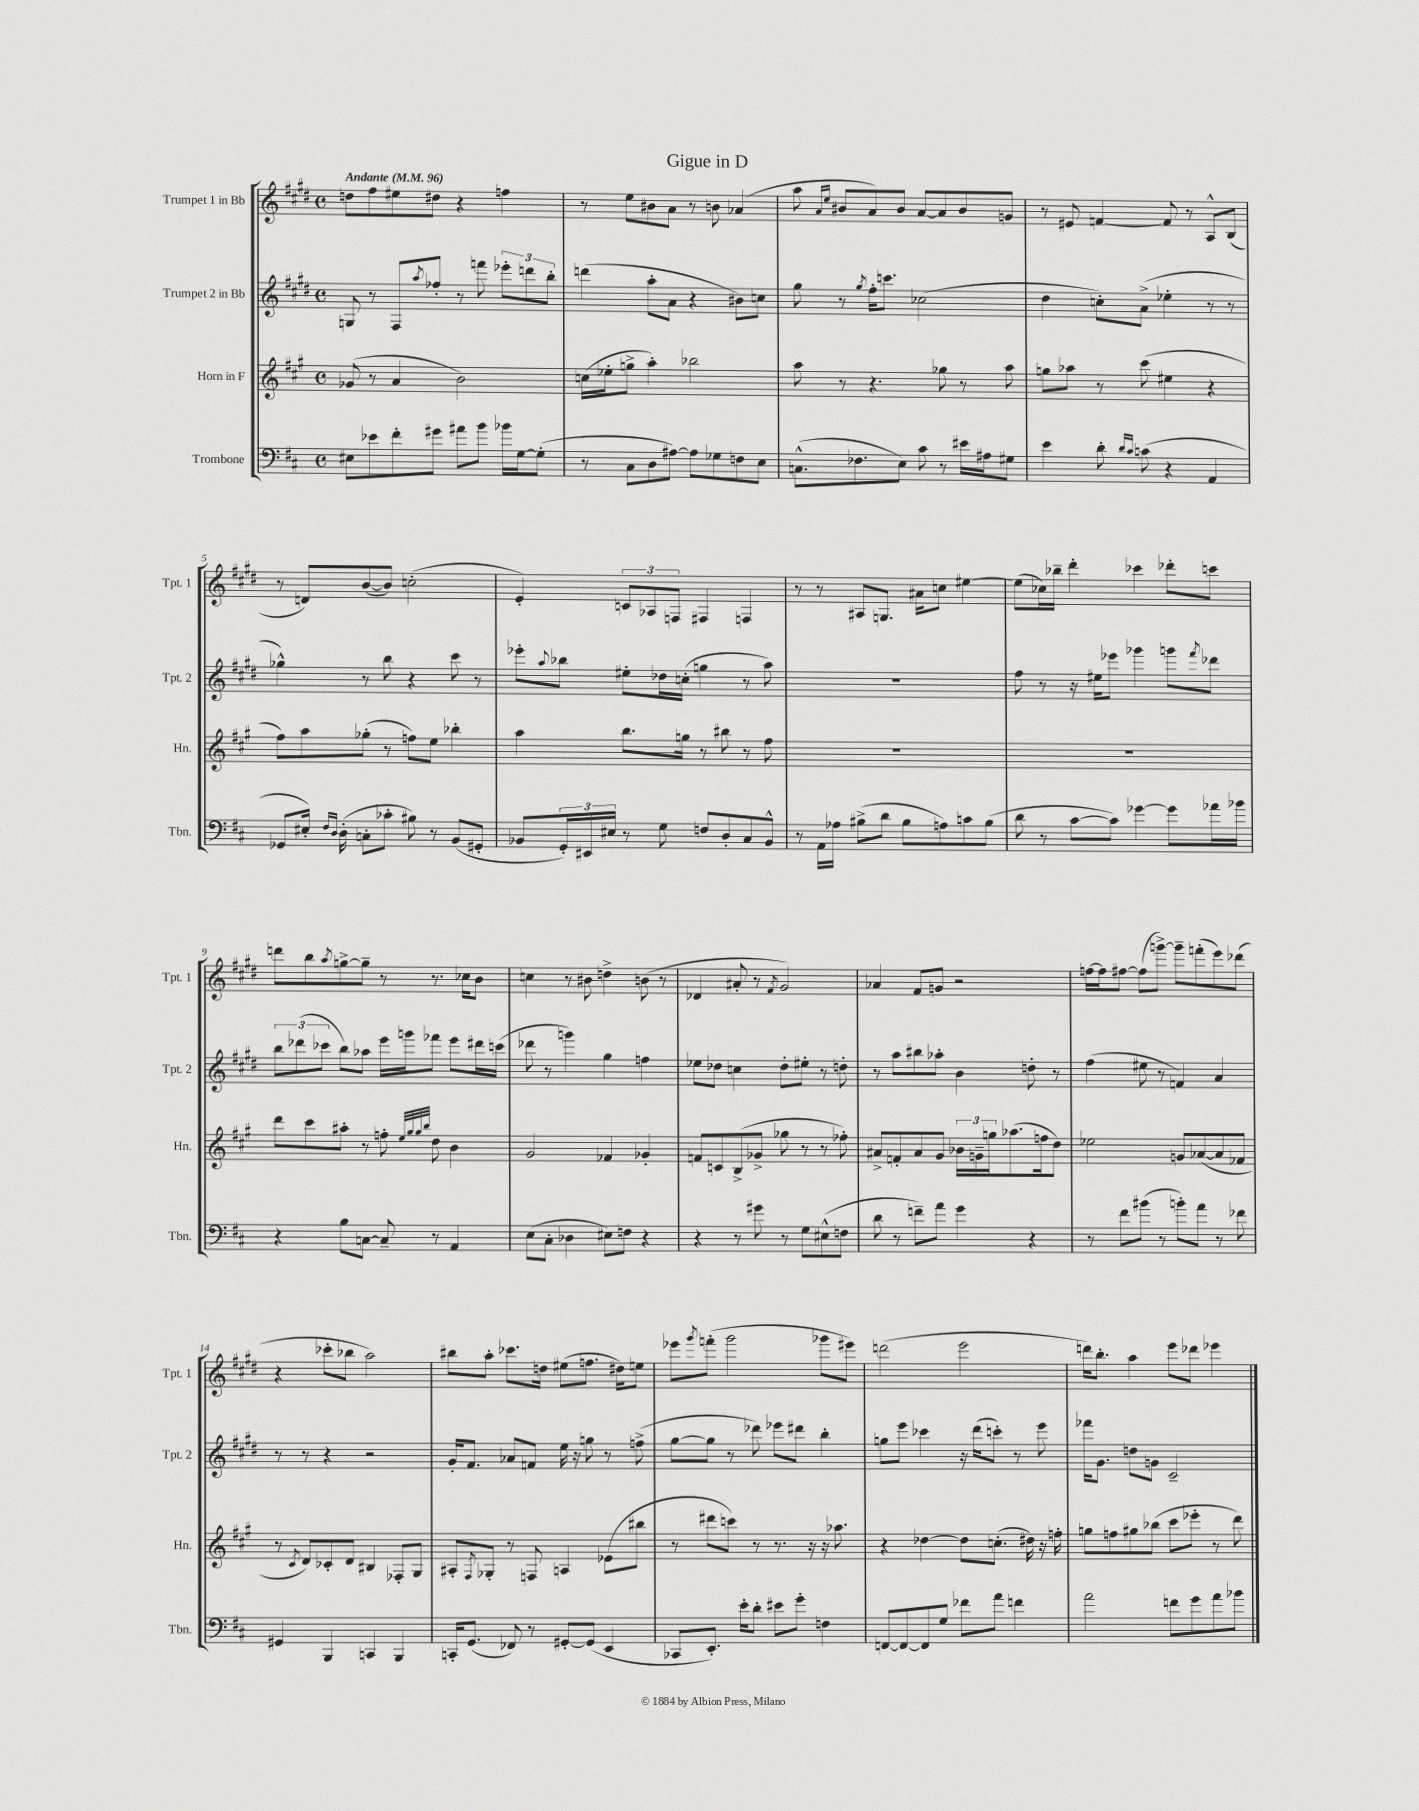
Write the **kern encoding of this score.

**kern	**kern	**kern	**kern
*part4	*part3	*part2	*part1
*staff4	*staff3	*staff2	*staff1
*I"Trombone	*I"Horn in F	*I"Trumpet 2 in Bb	*I"Trumpet 1 in Bb
*I'Tbn.	*I'Hn.	*I'Tpt. 2	*I'Tpt. 1
*clefF4	*clefG2	*clefG2	*clefG2
*k[f#c#]	*k[f#c#g#]	*k[f#c#g#d#]	*k[f#c#g#d#]
*M4/4	*M4/4	*M4/4	*M4/4
*met(c)	*met(c)	*met(c)	*met(c)
*MM96	*MM96	*MM96	*MM96
=1	=1	=1	=1
!	!	!	!LO:TX:a:B:t=Andante
8E#X\L	(8g-X/	8Gn/	8ddn\L
8e-X\	8r	8r	8ff#\
8f#'\	4a/	8F#/L	8ee#X\
.	.	8qaa/	.
8g#X\J	.	8ff-X'/J	8dd#X\J
8a#X\L	2b\)	8r	4r
8b\J	.	8fffn\	.
16b-X\LL	.	12eee-X'\L	4ffn\
[16G\J	.	.	.
.	.	12dddn\	.
(8G'\J]	.	.	.
.	.	12bb'\J	.
=2	=2	=2	=2
8r	(16ccn\LL	(4dddn\	8r
.	16ee-X'\J	.	.
8C#\L	8ggn^\J	.	8ee\L
8D\	4aa'\)	8aa'\L	8b#X\
[8A#X\J)	.	8a\J	8a\J
8A#\L]	2bb-X\	4r	8r
8G-X\	.	.	8bn\
8Fn\	.	8b#X\L)	(4a-X/
8E\J	.	8ccn\J	.
=3	=3	=3	=3
(8.Cn^^\L	8aa\	8gg#\	8aa\
.	.	.	16qqa/LL
.	.	.	16qqee/JJ
.	8r	8r	8b#X/L
8.F-X\	.	.	.
.	.	8qgg#/	.
.	4.r	16ff#'\KL	8a/)
.	.	8.cccn\J	.
8E\J)	.	.	8b#/J
8c#\	.	(2cc-X\	[8a/L
8r	8gg-X\	.	8a/]
16e#X\LL	8r	.	8b#/
16A#X\J	.	.	.
8G#X\J	8aa\	.	8gn/J
=4	=4	=4	=4
4e\	8ggn\L	4dd#\	8r
.	8aa-X\J	.	8e#X/
8d'\	8r	8ccn'\L)	[4fn/
16qqd/LL	.	.	.
16qqc#/JJ	.	.	.
(8cn\	(8ccc#\	(8a^\J	.
4r	4ee#X\	4ee-X'\	8f/]
.	.	.	8r
4AA/	4r	8r	8A^^/L
.	.	8r	(8B/J
!!LO:LB:g=z
=5	=5	=5	=5
8GG-X/L	8ff#\L)	4gg-X^^\)	8r
16E#X'/Jk)	8aa\	.	8dn/L)
16qqF#/LL	.	.	.
16qqD/JJ	.	.	.
(16D'\	.	.	.
8Cn'\L	(8gg-X'\J	8r	([8b/
8c-X'\J	8r	8bb\	8b/J])
8B#X\)	8ffn\L)	4r	(2ccn'\
8r	8ee\J	.	.
(8BB/L	4bb-X'\	8ccc#\	.
8GG#X'/J	.	8r	.
=6	=6	=6	=6
8BB-X/L	4aa\	8eee-X'\L	4e'/)
.	.	8qqaa/	.
24GG'/L)	.	8bb-X\J	.
24EE#X/	.	.	.
24E#X/JJ	.	.	.
8r	8.bb\L	8ee#X'\L	12cn/L
.	.	.	12A-X/
8G\	.	16dd-X\L	.
.	.	.	12Fn/J
.	16ggn\Jk	(16ccn'\JJ	.
8Fn/L	8r	4ggn\	4F#X/
8D'/	8bb#X\	.	.
8C#/	8r	8r	4Fn/
8BB-^^/J	8ff#\	8aa\)	.
=7	=7	=7	=7
8r	1r	1r	8r
16AA\LL	.	.	8r
16A-X\JJ	.	.	.
(8B#X^\L	.	.	8A#X/L
8d\J	.	.	8.Gn/J
8B#\L	.	.	.
.	.	.	16a#X\KL
8An\)	.	.	8ccn\J
8cn\	.	.	[4ee#X\
(8B#\J	.	.	.
=8	=8	=8	=8
8d\	1r	8ff#\	(8ee#\L]
8r	.	8r	16cc-X\L)
.	.	.	16bb-X~\JJ
[8c#\L	.	16r	4ddd#'\
.	.	16ee#X\KL	.
8c#\J])	.	8eee-X\J	.
[4g-X\	.	4ggg-X\	4ccc-X\
8g-\L]	.	8gggn\L	8ddd-X'\L
.	.	8qfff#/	.
16a-X\L	.	8ddd-X\J	8cccn\J
16b-X\JJ	.	.	.
!!LO:LB:g=z
=9	=9	=9	=9
4r	8ddd\L	12bb\L	8dddn\L
.	.	(12ddd-X\	.
.	8ccc#\	.	8bb\
.	.	12ccc-X\J	.
.	.	.	8qaa/
8B\L	8aa#X'\J	8bb\L)	[8ggn^\
[8Cn\J	8r	8aa-X\J	8gg~\J]
8C~/]	8ffn'\	16eee\LL	8r
.	.	16gggn\J	.
.	32qqee/LLL	.	.
.	32qqgg#/	.	.
.	32qqgg#/	.	.
.	32qqbb/JJJ	.	.
8r	8dd\	8fff-X\J	8.r
4AA/	4b\	8eee\L	.
.	.	.	16cc-X\KL
.	.	16ddd#X\L	8b\J
.	.	(16cccn\JJ	.
=10	=10	=10	=10
(8E\L	2g#/	8ddd-X\	4ccn\
8C#'\J	.	8r	.
4D-X\	.	4gggn\)	8r
.	.	.	8b#X\
8E#X\L)	4f-X/	4gg#\	4ddn^\
8Fn\J	.	.	.
4r	4g-X'/	4ffn\	(8bn\
.	.	.	8r
=11	=11	=11	=11
4r	8fn/L	8ee-X\L	4d-X/
.	8cn/	8dd-X\J	.
8r	(8B^/	4ccn\	8a#X'/
8g#X\	8g-X^/J	.	8r
.	.	.	8qf#/
8r	8gg-X\	8dd-'\L	2g#/)
8G\L	8r	8ee#X'\J	.
(8E#X^^\	8r	8r	.
8Fn\J	8ff-X'\)	8ddn'\	.
=12	=12	=12	=12
8d\	8a#X^/L	8r	4a-X/
8r	8fn'/	8aa\L	.
8fn~\L)	8a#/	8bb#X\	8f#/L
8a\J	8g#/J	8aa-X'\J	8gn/J
4g\	24b-X\LL	4b\	2r
.	24gn~\	.	.
.	24ggn\J	.	.
.	(8.aa-X\	.	.
4r	.	8ddn'\	.
.	16ffn\k	.	.
.	8dd\J)	8r	.
=13	=13	=13	=13
8r	2ee-X\	(4ff#\	[16ffn\LL
.	.	.	16ff\J]
8f#\L	.	.	[8ff#X\J
(8b#X\J	.	8ee#X\	(8ff#\L]
8r	.	8r	[8gggn^\J)
8bn'\L)	8gn/L	4fn/)	8ggg~\L]
8a\J	([8a-X/	.	(8fffn'\
8r	8a-/]	4a/	8eee\)
8f-X\	8f-X/J	.	(8ddd-X\J
!!LO:LB:g=z
=14	=14	=14	=14
4GG#X/	8r	8r	4r
.	8qc#/	.	.
.	8d/L)	8r	.
4BBB/	8c-X'/	4r	8ccc-X'\L
.	8d/J	.	8bb-X\J
4CCn/	4B#X/	2r	2aa\)
4BBB/	8F-X'/L	.	.
.	8G#/J	.	.
=15	=15	=15	=15
16CCn'/KL	8A#X'/L	16g#'/KL	8bb#X\L
(8.GG/J	.	8.f#/J	.
.	8qF#/	.	.
.	8G-X'/J	.	8aa'\J
8FF-X/)	8r	8a-X/L	8.ccc-X\L
8r	8Fn/	8fn/J	.
.	.	.	16ddn\Jk
[8GG#X'/L	4An/	16ee\	(8ee#X\L
.	.	16r	.
(8GG#/J]	.	8ggn\	8.ffn\J
4EE/	(8e-X\L	8r	.
.	.	.	16dd#X\KL)
.	8bb#X\J	(8ffn^\	8een\J
=16	=16	=16	=16
8CC-X/L	8r	[8gg#\L	8eee-X\L
.	.	.	8qggg#/
8.EE'/J)	8ddd#X\L	8gg#\J]	(8fffn'\J
.	8cccn\J)	8r	2ggg#\
16e'\KL	.	.	.
8d'\J	8r	8ddd-X\)	.
8e#X\L	8.r	8eee-X\L	.
8g'\J	.	8ddd#X\J	.
.	16r	.	.
4Fn\	16r	4bb'\	8ggg-X\L
.	8.aa-X\	.	.
.	.	.	8eee#X\J)
=17	=17	=17	=17
[8FFn/L	4r	8ggn\L	(2dddn\
8FF/_	.	8eee\J	.
8FF/]	[4dd-X\	4ccc-X\	.
8G/J	.	.	.
8f-X\L	8dd-\L]	16r	2eee\
.	.	(16ddd#\KL	.
8a\J	(8.ccn'\J	8cccn'\J)	.
4fn\	.	8r	.
.	16dd#X\)	.	.
.	16r	8eee\	.
.	16ffn'\	.	.
=18	=18	=18	=18
2a\	8ggn\L	16fff-X\KL	16dddn\KL)
.	.	8.g#\J	8.bb'\J
.	8ffn\	.	.
.	8gg#X\	8ddn\L	4aa\
.	(8bb-X\J	8gn\J	.
8fn\L	8ccc#\L	2c#~/	8eee\L
8g\	8eee-X'\J	.	8ddd-X\J
8a\	8r	.	4eee-X\
8b-X\J	8ddd\)	.	.
==	==	==	==
*-	*-	*-	*-
